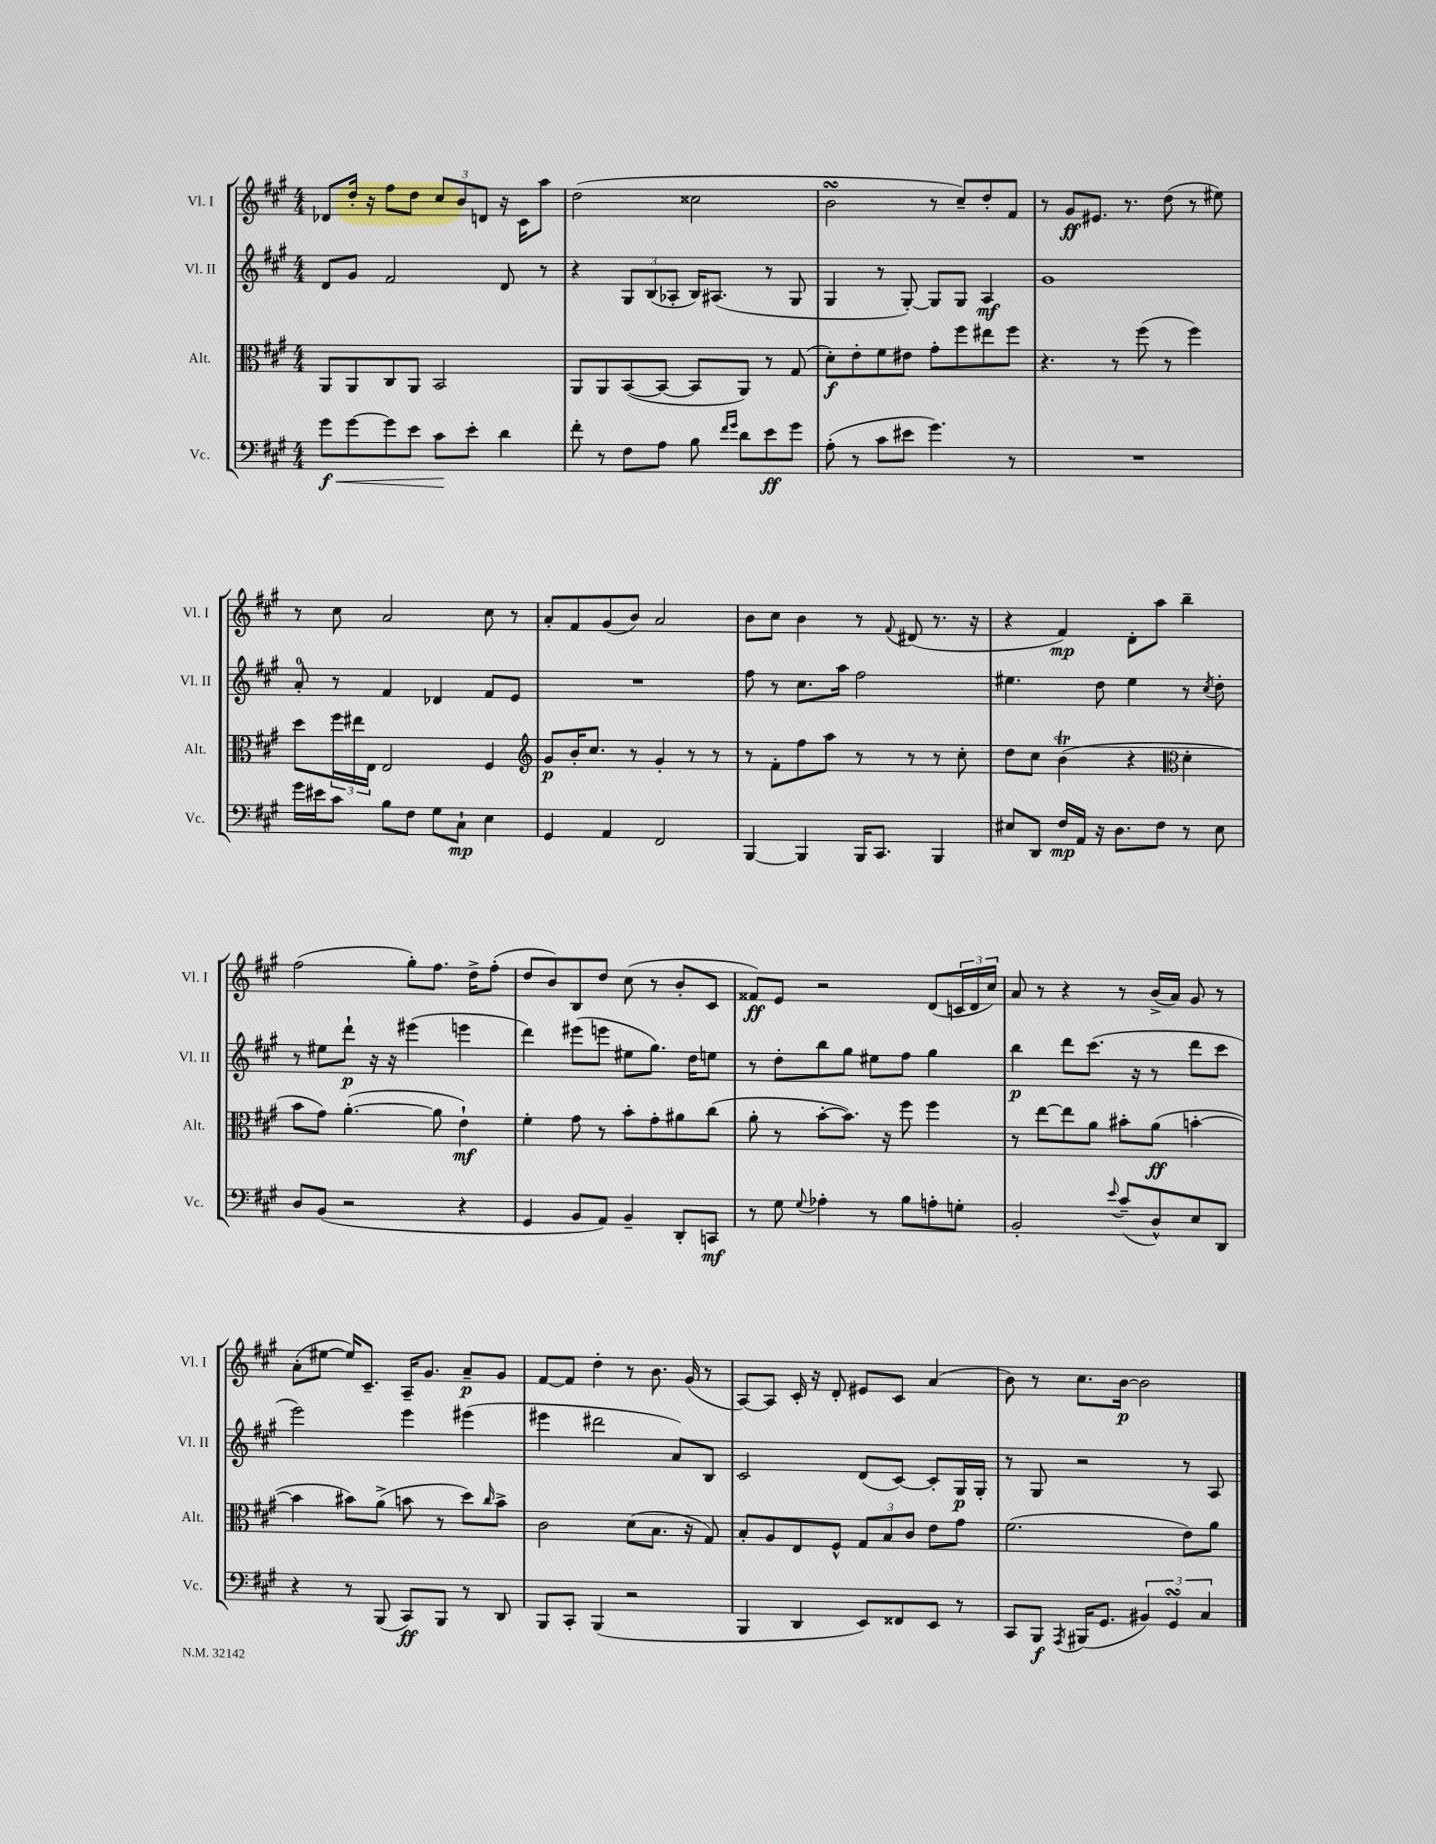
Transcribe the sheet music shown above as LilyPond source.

<<
\new StaffGroup <<
\new Staff = "s0" \with { instrumentName = "Vl. I" shortInstrumentName = "Vl. I" } {
    \clef treble \key a \major \numericTimeSignature \time 4/4
    des'8 d''16-. r16 fis''8 d''8 \tuplet 3/2 { cis''8 b'8 d'8 } r16 cis'16 a''8 |
    d''2( cisis''2 |
    b'2\turn r8 cis''8--) d''8-. fis'8 |
    r8 gis'8\ff eis'8. r8. d''8( r8 eis''8) |
    r8 cis''8 a'2 cis''8 r8 |
    a'8-. fis'8 gis'8( b'8) a'2 |
    b'8 cis''8 b'4 r8 \appoggiatura { fis'8 } dis'8( r8. r16 |
    r4 fis'4\mp) d'8-. a''8 b''4-- |
    fis''2( gis''8-.) fis''8. d''16-> fis''8-.( |
    d''8 b'8) b8 d''8 cis''8( r8 b'8-. cis'8 |
    fisis'8\ff) e'8 r2 d'8( \tuplet 3/2 { c'16 d'16 cis''16) } |
    a'8 r8 r4 r8 b'16->( a'16) gis'8 r8 |
    a'8-.( eis''8~ eis''16) cis'8.-- a16-- gis'8. a'8--\p gis'8 |
    fis'8~ fis'8 d''4-. r8 b'8. gis'16( r8 |
    a8~) a8 cis'16-. r16 d'8-. eis'8 cis'8 a'4( |
    b'8) r8 cis''8. b'16~\p b'2 \bar "|." |
}
\new Staff = "s1" \with { instrumentName = "Vl. II" shortInstrumentName = "Vl. II" } {
    \clef treble \key a \major \numericTimeSignature \time 4/4
    d'8 gis'8 fis'2 d'8 r8 |
    r4 \tuplet 3/2 { gis8 b8( aes8-. } b16) ais8.( r8 gis8 |
    gis4 r8 gis8~-.) gis8 gis8 a4\mf |
    gis'1 |
    a'8-0-. r8 fis'4 des'4 fis'8 e'8 |
    R1 |
    fis''8 r8 cis''8. a''16 fis''2 |
    eis''4. d''8 eis''4 r8 \acciaccatura { cis''8 } d''8-. |
    r8 eis''8 d'''8-!\p r16 r16 eis'''4( e'''4 |
    d'''4) eis'''8( e'''8 eis''8 gis''8.) d''16 e''8 |
    r8 d''8-. b''8 gis''8 eis''8 fis''8 gis''4 |
    b''4\p d'''8 cis'''8.( r16 r8 d'''8 cis'''8 |
    e'''2) e'''4 eis'''4( |
    eis'''4 dis'''2 a'8) b8 |
    cis'2 d'8( cis'8~) cis'8-. gis16\p gis16-. |
    r8 gis8 r2 r8 a8 \bar "|." |
}
\new Staff = "s2" \with { instrumentName = "Alt." shortInstrumentName = "Alt." } {
    \clef alto \key a \major \numericTimeSignature \time 4/4
    a,8 a,8 cis8 a,8 b,2 |
    a,8 a,8 b,8~( b,8~ b,8 a,8) r8 gis8( |
    d'8-.\f) e'8-. fis'8 eis'8 gis'8-. fis''8 eis''8 fis''8 |
    r4. r8 fis''8( r8 fis''4) |
    d''8 \tuplet 3/2 { fis''16 eis''16 e16 } e2 fis4 |
    \clef treble gis'8\p b'16-. cis''8. r8 gis'4-. r8 r8 |
    r8 fis'8-. fis''8 a''8 r8 r8 r8 cis''8-. |
    d''8 cis''8 b'4\trill( r4 \clef alto d'4-. |
    b'8 gis'8) a'4.~-.( a'8 e'4-!\mf) |
    fis'4-. gis'8 r8 b'8-. gis'8-. ais'8 cis''8( |
    a'8-. r8 b'8~-. b'8.) r16 fis''8 fis''4 |
    r8 e''8~ e''8 a'8 bis'8-. a'8\ff( b'4~-. |
    b'4 bis'8) a'8->( b'8 r8 d''8) \grace { cis''16 } b'8-> |
    cis'2 d'8( b8. r16 gis8) |
    b8-. a8 e8 fis8-^ \tuplet 3/2 { gis8 b8 cis'8 } e'8 gis'8 |
    fis'2.( e'8) a'8 \bar "|." |
}
\new Staff = "s3" \with { instrumentName = "Vc." shortInstrumentName = "Vc." } {
    \clef bass \key a \major \numericTimeSignature \time 4/4
    gis'8\f\< gis'8~ gis'8 e'8 cis'8\! e'8-. d'4 |
    fis'8-. r8 fis8 a8 b8 \grace { fis'16 gis'16 } d'8 e'8\ff gis'8 |
    a8-.( r8 cis'8 eis'8 gis'4.) r8 |
    R1 |
    gis'16 eis'16 cis'8 b8 fis8 gis8 cis8-!\mp e4 |
    gis,4 a,4 fis,2 |
    b,,4~ b,,4 b,,16 cis,8. b,,4 |
    eis8 d,8 fis16\mp a,16 r16 d8. fis8 r8 eis8 |
    d8 b,8( r2 r4 |
    gis,4 b,8 a,8) b,4-- d,8-. c,8\mf |
    r8 gis8 \appoggiatura { gis8 } aes4-. r8 b8 a8-. g8-. |
    b,2-. \appoggiatura { e'8 } cis'8--( d8-^) e8 d,8 |
    r4 r8 b,,8( cis,8\ff) b,,8 r8 d,8 |
    b,,8 cis,8-. b,,4( r2 |
    b,,4 d,4 e,8) fisis,8 e,8 r8 |
    cis,8 b,,8\f \acciaccatura { a,,8 } bis,,16( gis,8. \tuplet 3/2 { bis,4) gis,4\turn cis4 } \bar "|." |
}
>>
>>
\layout { \context { \Score \remove "Bar_number_engraver" } }
